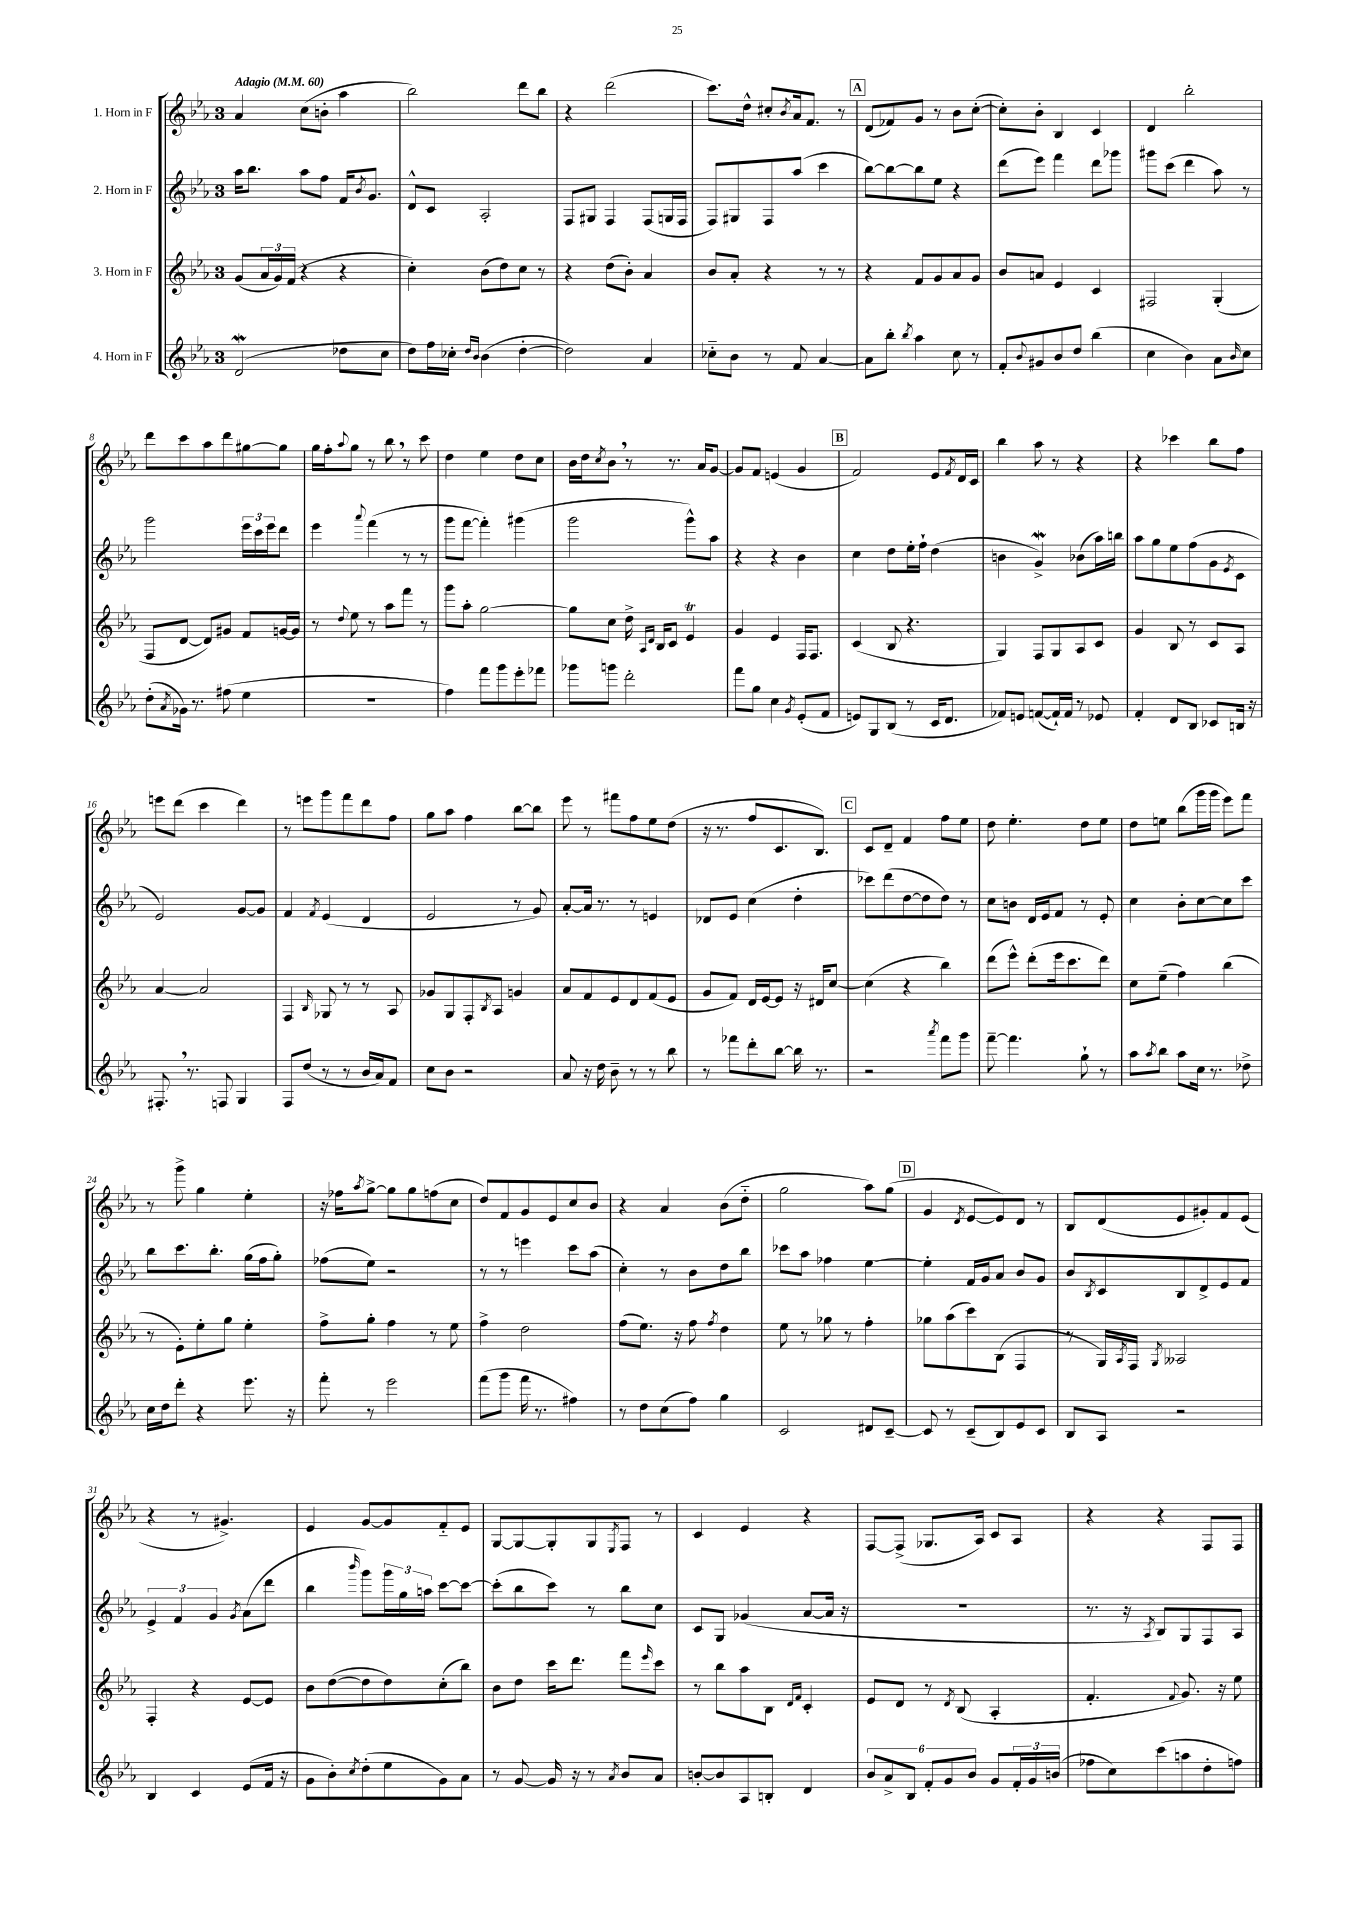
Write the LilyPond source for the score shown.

<<
\new StaffGroup <<
\new Staff = "s0" \with { instrumentName = "1. Horn in F" } {
    \clef treble \key ees \major \once \override Staff.TimeSignature.style = #'single-digit \time 3/4 \tempo "Adagio" 4 = 60
    aes'4 c''8( b'8-. aes''4 |
    bes''2) d'''8 bes''8 |
    r4 d'''2( |
    c'''8.) d''16-^ cis''8-. \acciaccatura { bes'8 } aes'16 f'8. r8 |
    \mark \markup { \box "A" } d'8( fes'8) g'8 r8 bes'8 c''8~-.( |
    c''8-.) bes'8-. bes4 c'4 |
    d'4 bes''2-. |
    d'''8 c'''8 aes''8 d'''8 gis''8~ gis''8 |
    g''16 f''16-. \appoggiatura { aes''8 } g''8 r8 bes''8 \breathe r8 c'''8 |
    d''4 ees''4 d''8 c''8 |
    bes'16 d''16 \acciaccatura { c''8 } bes'8 \breathe r8 r8. aes'16 g'8~ |
    g'8 f'8 e'4( g'4 |
    \mark \markup { \box "B" } f'2) ees'8 \acciaccatura { f'8 } d'16 c'16 |
    bes''4 aes''8 r8 r4 |
    r4 ces'''4 bes''8 f''8 |
    e'''8 d'''8( c'''4 d'''4) |
    r8 e'''8 g'''8 f'''8 d'''8 f''8 |
    g''8 aes''8 f''4 bes''8~ bes''8 |
    ees'''8 r8 fis'''8 f''8 ees''8 d''8( |
    r16 r8. f''8 c'8. bes8.) |
    \mark \markup { \box "C" } c'8 d'8-- f'4 f''8 ees''8 |
    d''8 ees''4.-. d''8 ees''8 |
    d''8 e''8 bes''8( g'''16 g'''16 ees'''8) f'''8 |
    r8 g'''8-> g''4 ees''4-. |
    r16 fes''16 \acciaccatura { aes''8 } g''8~-> g''8 g''8 f''8( c''8 |
    d''8) f'8 g'8 ees'8 c''8 bes'8 |
    r4 aes'4 bes'8( d''8-_ |
    g''2 aes''8) g''8( |
    \mark \markup { \box "D" } g'4 \acciaccatura { d'8 } ees'8~ ees'8) d'8 r8 |
    bes8 d'8( ees'8 gis'8-.) f'8 ees'8( |
    r4 r8 gis'4.->) |
    ees'4 g'8~ g'8 f'8-_ ees'8 |
    g8~ g8~ g8-. g8 \acciaccatura { ees8 } f8 r8 |
    c'4 ees'4 r4 |
    f8~ f8->( ges8. aes16) c'8 aes8 |
    r4 r4 f8 f8 \bar "|." |
}
\new Staff = "s1" \with { instrumentName = "2. Horn in F" } {
    \clef treble \key ees \major \once \override Staff.TimeSignature.style = #'single-digit \time 3/4
    aes''16 bes''8. aes''8 f''8 f'16 \acciaccatura { bes'8 } g'8. |
    d'8-^ c'8 aes2-. |
    f8 gis8 f4 f8( g16 f16 |
    f8) gis8 f8 aes''8( c'''4 |
    \mark \markup { \box "A" } bes''8~) bes''8~ bes''8 ees''8 r4 |
    d'''8( ees'''8) f'''4 d'''8 ges'''8 |
    gis'''8 c'''8( d'''4 aes''8) r8 |
    g'''2 \tuplet 3/2 { ees'''16 c'''16 ees'''16 } d'''8 |
    ees'''4 \appoggiatura { aes'''8 } f'''4( r8 r8 |
    g'''8 f'''8~ f'''4-.) gis'''4( |
    g'''2 g'''8-^) aes''8 |
    r4 r4 bes'4 |
    \mark \markup { \box "B" } c''4 d''8 ees''16-. f''16-! d''4( |
    b'4 g'4->\mordent) bes'8( aes''16) b''16 |
    aes''8 g''8 ees''8 f''8( g'8 \acciaccatura { ees'8 } c'8 |
    ees'2) g'8~ g'8 |
    f'4 \acciaccatura { f'8 } ees'4( d'4 |
    ees'2 r8 g'8) |
    aes'8~-. aes'16 r8. r8 e'4 |
    des'8 ees'8 c''4( d''4-. |
    \mark \markup { \box "C" } ces'''8) d'''8( d''8~ d''8 d''8) r8 |
    c''8 b'8 d'16 ees'16 f'8 r8 ees'8-. |
    c''4 bes'8-. c''8~ c''8 c'''8 |
    bes''8 c'''8. bes''8.-. g''16( f''16 g''8-.) |
    fes''8( ees''8) r2 |
    r8 r8 e'''4 c'''8 aes''8( |
    c''4-.) r8 bes'8 d''8 bes''8 |
    ces'''8 aes''8 fes''4 ees''4~ |
    \mark \markup { \box "D" } ees''4-. f'16 g'16 aes'8 bes'8 g'8 |
    bes'8 \acciaccatura { bes8 } c'8 bes8 d'8-> ees'8 f'8 |
    \tuplet 3/2 { ees'4-> f'4 g'4 } \acciaccatura { g'8 } aes'8( d'''8 |
    bes''4 \grace { bes'''16 } g'''8) \tuplet 3/2 { g'''16 g''16 a''16 } c'''8~ c'''8~ |
    c'''8-.( bes''8 c'''8) r8 bes''8 c''8 |
    c'8 g8 ges'4( aes'8~ aes'16 r16 |
    R2. |
    r8. r16 \acciaccatura { aes8 } bes8) g8 f8 aes8 \bar "|." |
}
\new Staff = "s2" \with { instrumentName = "3. Horn in F" } {
    \clef treble \key ees \major \once \override Staff.TimeSignature.style = #'single-digit \time 3/4
    g'8( \tuplet 3/2 { aes'16 g'16) f'16( } r4 r4 |
    c''4-.) bes'8( d''8) c''8 r8 |
    r4 d''8( bes'8-.) aes'4 |
    bes'8 aes'8-. r4 r8 r8 |
    \mark \markup { \box "A" } r4 f'8 g'8 aes'8 g'8 |
    bes'8 a'8 ees'4 c'4 |
    fis2 g4-.( |
    f8 d'8~ d'8) gis'8 f'8 g'16~ g'16 |
    r8 \appoggiatura { d''8 } ees''8 r8 aes''8 f'''8 r8 |
    g'''8 aes''8-. g''2~ |
    g''8 c''8 d''16-> \grace { aes16 d'16 } bes16 c'8 ees'4\trill |
    g'4 ees'4 f16 f8. |
    \mark \markup { \box "B" } c'4( bes8 r4. |
    g4) f8 g8 aes8 c'8 |
    g'4 bes8 r8 c'8 aes8 |
    aes'4~ aes'2 |
    f4 \grace { bes16 } ges8 r8 r8 aes8 |
    ges'8 g8 f8-. \acciaccatura { bes8 } aes8 g'4 |
    aes'8 f'8 ees'8 d'8 f'8( ees'8 |
    g'8 f'8) d'16 ees'16~ ees'8 r16 dis'16 c''8~ |
    \mark \markup { \box "C" } c''4( r4 bes''4) |
    d'''8( ees'''8-^) d'''8-.( ees'''16 c'''8. d'''8) |
    c''8 ees''8--( f''4) bes''4( |
    r8 ees'8-.) ees''8-. g''8 ees''4-. |
    f''8-> g''8-. f''4 r8 ees''8 |
    f''4-> d''2 |
    f''8( ees''8.) r16 f''8 \acciaccatura { f''8 } d''4 |
    ees''8 r8 ges''8 r8 f''4-. |
    \mark \markup { \box "D" } ges''8 aes''8( c'''8) bes8( f4 |
    r8 g16) \acciaccatura { aes8 } f16 \acciaccatura { g8 } aeses2 |
    f4-. r4 ees'8~ ees'8 |
    bes'8 d''8~( d''8 d''8) c''8-.( bes''8) |
    bes'8 d''8 c'''16 d'''8. f'''8 \grace { ees'''16 } c'''8 |
    r8 bes''8 aes''8 bes8 \grace { d'16 f'16 } c'4-. |
    ees'8 d'8 r8 \acciaccatura { d'8 } bes8( aes4-. |
    f'4.-. \appoggiatura { f'8 } g'8.) r16 ees''8 \bar "|." |
}
\new Staff = "s3" \with { instrumentName = "4. Horn in F" } {
    \clef treble \key ees \major \once \override Staff.TimeSignature.style = #'single-digit \time 3/4
    d'2\mordent( des''8 c''8 |
    d''8) f''16 ces''16-. \grace { d''16 bes'16 } bes'4( d''4~-. |
    d''2) aes'4 |
    ces''8-_ bes'8 r8 f'8 aes'4~ |
    \mark \markup { \box "A" } aes'8 bes''8-. \acciaccatura { bes''8 } aes''4 c''8 r8 |
    f'8-. \appoggiatura { bes'8 } gis'8 bes'8 d''8 bes''4( |
    c''4 bes'4) aes'8 \grace { bes'16 } c''8 |
    d''8-.( \acciaccatura { aes'8 } ges'16) r8. fis''8( ees''4 |
    R2. |
    f''4) f'''8 g'''8 ees'''8-. fes'''8 |
    ges'''8 g'''8 d'''2-. |
    f'''8 g''8 c''4 \acciaccatura { g'8 } ees'8-.( f'8 |
    \mark \markup { \box "B" } e'8) g8 bes8( r8 c'16 d'8. |
    fes'8) e'8 f'8~( f'16-!) f'16 r8 ees'8 |
    f'4-. d'8 bes8 ces'8 b16 r16 |
    fis8.-. \breathe r8. f8 g4 |
    f8 d''8( r8 r8 bes'16 aes'16) f'8 |
    c''8 bes'8 r2 |
    aes'8 r16 d''16 bes'8-- r8 r8 bes''8 |
    r8 fes'''8 d'''8-. bes''8~ bes''16 r8. |
    \mark \markup { \box "C" } r2 \acciaccatura { aes'''8 } f'''8 g'''8 |
    f'''8~-- f'''4. g''8-! r8 |
    aes''8 \acciaccatura { aes''8 } bes''8 aes''8 c''16 r8. des''8-> |
    c''16 d''16 d'''8-. r4 ees'''8. r16 |
    f'''8-. r8 ees'''2 |
    f'''8( g'''8 f'''16 r8. fis''4) |
    r8 d''8 c''8( f''8) g''4 |
    c'2 dis'8 c'8~-- |
    \mark \markup { \box "D" } c'8 r8 c'8--( bes8) ees'8 c'8 |
    bes8 aes8 r2 |
    bes4 c'4 ees'8( f'16 r16 |
    g'8 bes'8-.) \acciaccatura { c''8 } d''8-.( ees''8 g'8) aes'8 |
    r8 g'8~ g'16 r16 r8 \acciaccatura { aes'8 } bes'8 aes'8 |
    b'8~-. b'8 aes8 b8-. d'4 |
    \tuplet 6/4 { bes'8 aes'8-> bes8 f'8-. g'8 bes'8 } g'8 \tuplet 3/2 { f'16-. g'16 b'16( } |
    fes''8 c''8) c'''8( a''8 d''8-. f''8) \bar "|." |
}
>>
>>
